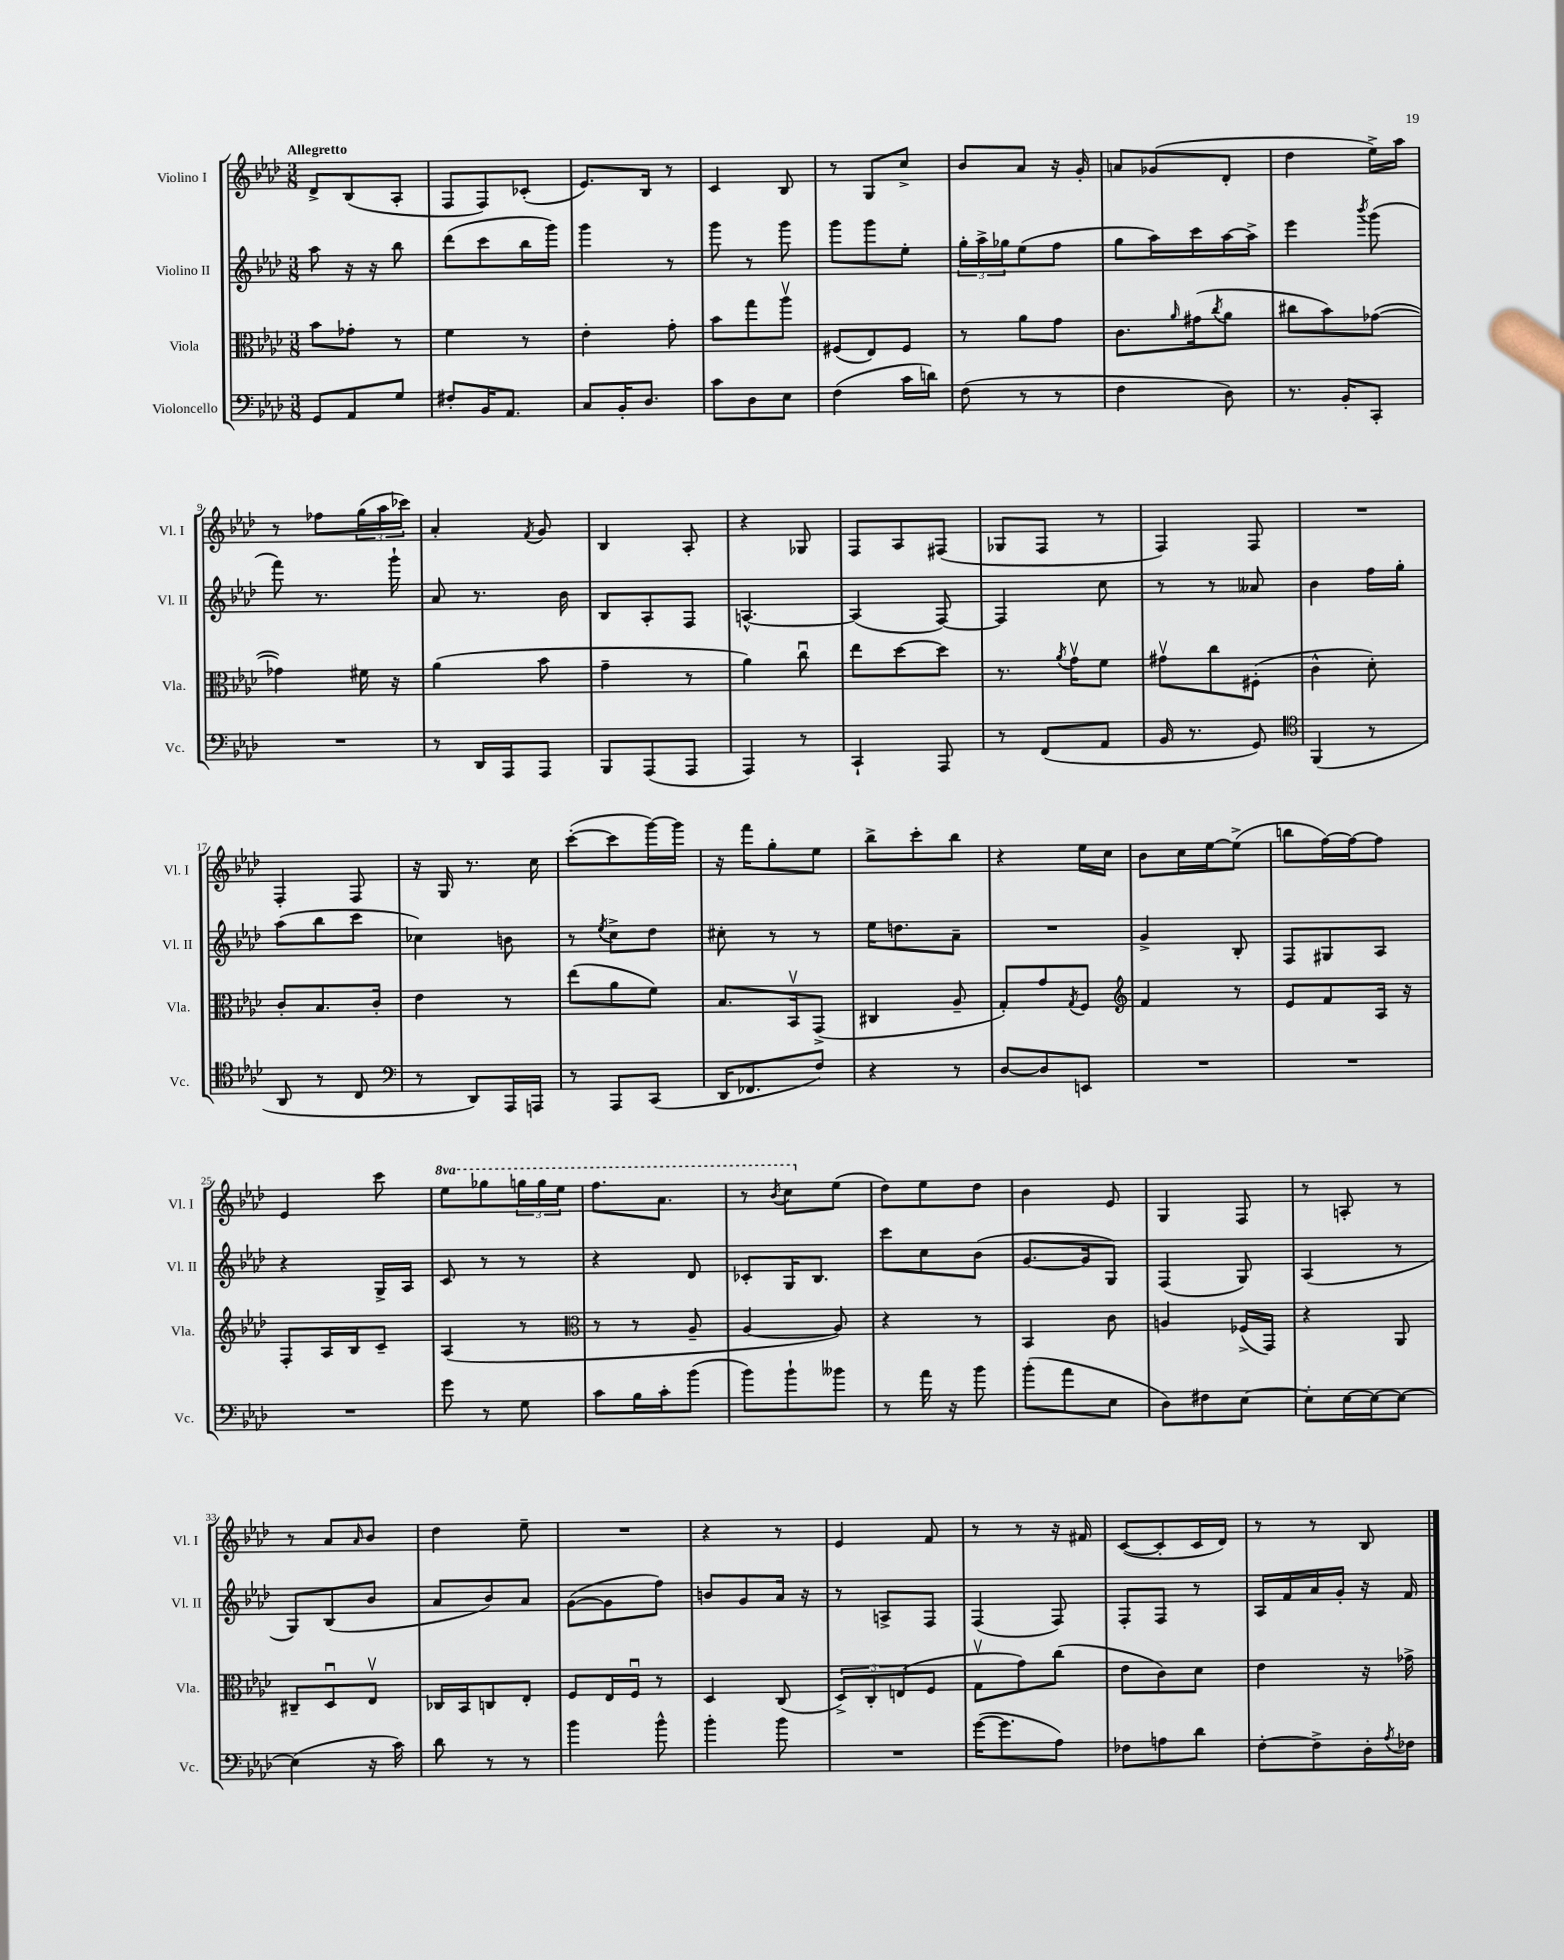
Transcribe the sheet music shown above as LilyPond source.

<<
\new StaffGroup <<
\new Staff = "s0" \with { instrumentName = "Violino I" shortInstrumentName = "Vl. I" } {
    \clef treble \key aes \major \numericTimeSignature \time 3/8 \set Staff.ottavationMarkups = #ottavation-simple-ordinals \tempo "Allegretto"
    des'8-> bes8( aes8-. |
    f8 f8) ces'8-.( |
    ees'8.) bes16 r8 |
    c'4 bes8 |
    r8 g8 c''8-> |
    bes'8 aes'8 r16 g'16-. |
    a'8 ges'8( des'8-. |
    des''4 ees''16->) aes''16 |
    r8 fes''8 \tuplet 3/2 { g''16( aes''16 ces'''16) } |
    aes'4-. \acciaccatura { f'8 } g'8 |
    bes4 aes8-. |
    r4 ges8 |
    f8 aes8 fis8( |
    ges8 f8 r8 |
    f4) f8 |
    R4. |
    f4-. f8 |
    r16 g16 r8. c''16 |
    c'''8~-.( c'''8 g'''16~) g'''16 |
    r16 f'''16 g''8-. ees''8 |
    bes''8-> c'''8-. bes''8 |
    r4 ees''16 c''16 |
    bes'8 c''16 ees''16~ ees''8->( |
    b''8 f''16~) f''16~ f''8 |
    ees'4 c'''8 |
    \ottava #1 ees'''8 ges'''8 \tuplet 3/2 { g'''16 g'''16 ees'''16 } |
    f'''8. aes''8. |
    r8 \acciaccatura { bes''8 } c'''8 \ottava #0 ees''8( |
    des''8) ees''8 des''8 |
    bes'4 ees'8 |
    g4 f8 |
    r8 a8-. r8 |
    r8 aes'8 \grace { aes'16 } bes'8 |
    des''4 ees''8-- |
    R4. |
    r4 r8 |
    ees'4 f'8 |
    r8 r8 r16 fis'16 |
    c'8~( c'8-. c'16 des'16) |
    r8 r8 bes8 \bar "|." |
}
\new Staff = "s1" \with { instrumentName = "Violino II" shortInstrumentName = "Vl. II" } {
    \clef treble \key aes \major \numericTimeSignature \time 3/8
    aes''8 r16 r16 bes''8 |
    des'''8( c'''8 bes''16 g'''16) |
    g'''4 r8 |
    g'''8 r8 g'''8 |
    g'''8 g'''8 ees''8-. |
    \tuplet 3/2 { g''16-. aes''16-> ges''16 } ees''8( f''8 |
    g''8 aes''16) c'''16 aes''16~ aes''16-> |
    ees'''4 \acciaccatura { bes'''8 } g'''8( |
    f'''8) r8. g'''16-! |
    aes'8 r8. bes'16 |
    bes8 aes8-. f8 |
    a4.~-^ |
    a4( f8~) |
    f4 c''8 |
    r8 r8 aeses'8 |
    bes'4 f''16 g''16-. |
    aes''8( bes''8 c'''8 |
    ces''4) b'8 |
    r8 \acciaccatura { ees''8 } c''8-> des''8 |
    cis''8-. r8 r8 |
    ees''16 d''8. aes'8-- |
    R4. |
    g'4-> bes8-. |
    f8 gis8 aes8 |
    r4 g16-> aes16 |
    c'8 r8 r8 |
    r4 des'8 |
    ces'8-. g16 bes8. |
    c'''8 c''8 bes'8( |
    g'8.~ g'16 g8) |
    f4( g8) |
    aes4( r8 |
    g8) bes8( bes'8 |
    aes'8 bes'8) aes'8 |
    g'8~( g'8 f''8) |
    b'8 g'8 aes'16 r16 |
    r8 a8-> f8 |
    f4( f8) |
    f8-. f8 r8 |
    aes16 f'16 aes'16 g'16-. r16 f'16 \bar "|." |
}
\new Staff = "s2" \with { instrumentName = "Viola" shortInstrumentName = "Vla." } {
    \clef alto \key aes \major \numericTimeSignature \time 3/8
    bes'8 ges'8-. r8 |
    f'4 r8 |
    ees'4-. g'8-. |
    bes'8 g''8 aes''8\upbow |
    fis8( ees8) fis8 |
    r8 aes'8 g'8 |
    c'8. \grace { aes'16 } gis'16( \acciaccatura { c''8 } aes'8 |
    cis''8 bes'8) ges'8~( |
    ges'4) fis'16 r16 |
    aes'4( bes'8 |
    g'4-- r8 |
    aes'4) c''8\downbow |
    ees''8 des''8~ des''8 |
    r8. \acciaccatura { aes'8 } g'16\upbow f'8 |
    gis'8\upbow c''8 fis8-.( |
    c'4-^ des'8-.) |
    c'8-. bes8. c'16-. |
    ees'4 r8 |
    ees''8( aes'8 f'8) |
    bes8. bes,16\upbow g,8->( |
    cis4 aes8-- |
    g8-.) g'8 \acciaccatura { g8 } f8 |
    \clef treble f'4 r8 |
    ees'8 f'8 aes16 r16 |
    f8-. aes16 bes16 c'8-- |
    aes4( r8 |
    \clef alto r8 r8 aes8-- |
    aes4~ aes8) |
    r4 r8 |
    bes,4 c'8 |
    a4 fes16->( g,16) |
    r4 aes,8 |
    cis8-- des8\downbow ees8\upbow |
    ces16 bes,16 c8 ees8-. |
    f8 ees16 f16\downbow r8 |
    des4 c8( |
    \tuplet 3/2 { des8->) c8-. e8( } f8 |
    g8\upbow g'8) c''8( |
    ees'8 c'8) des'8 |
    ees'4 r16 ges'16-> \bar "|." |
}
\new Staff = "s3" \with { instrumentName = "Violoncello" shortInstrumentName = "Vc." } {
    \clef bass \key aes \major \numericTimeSignature \time 3/8
    g,8 aes,8 g8 |
    fis8-. bes,16 aes,8. |
    c8 bes,16-. des8. |
    c'8 des8 ees8 |
    f4( c'16 d'16) |
    f8( r8 r8 |
    f4 des8) |
    r8. bes,16-. c,8-. |
    R4. |
    r8 des,16 aes,,16 aes,,8 |
    bes,,8 aes,,8( aes,,8 |
    aes,,4) r8 |
    c,4-! aes,,8 |
    r8 f,8( aes,8 |
    bes,16 r8. g,8) |
    \clef tenor f,4( r8 |
    aes,8 r8 c8 |
    \clef bass r8 des,8) aes,,16 a,,16 |
    r8 aes,,8 c,8( |
    des,16 fes,8. f8) |
    r4 r8 |
    des8~ des8 e,8 |
    R4. |
    R4. |
    R4. |
    g'8 r8 g8 |
    c'8 bes16 c'16-. bes'8( |
    bes'8) bes'8-! beses'8 |
    r8 aes'16 r16 bes'8 |
    bes'8-.( aes'8 ees8 |
    des8) fis8 ees8~ |
    ees8-. ees16~ ees16~ ees8~ |
    ees4( r16 c'16) |
    des'8 r8 r8 |
    bes'4 bes'8-^ |
    bes'4-. bes'8 |
    R4. |
    g'16~( g'8. aes8) |
    fes8 a8 des'8 |
    f8~-. f8-> des16-. \acciaccatura { aes8 } fes16 \bar "|." |
}
>>
>>
